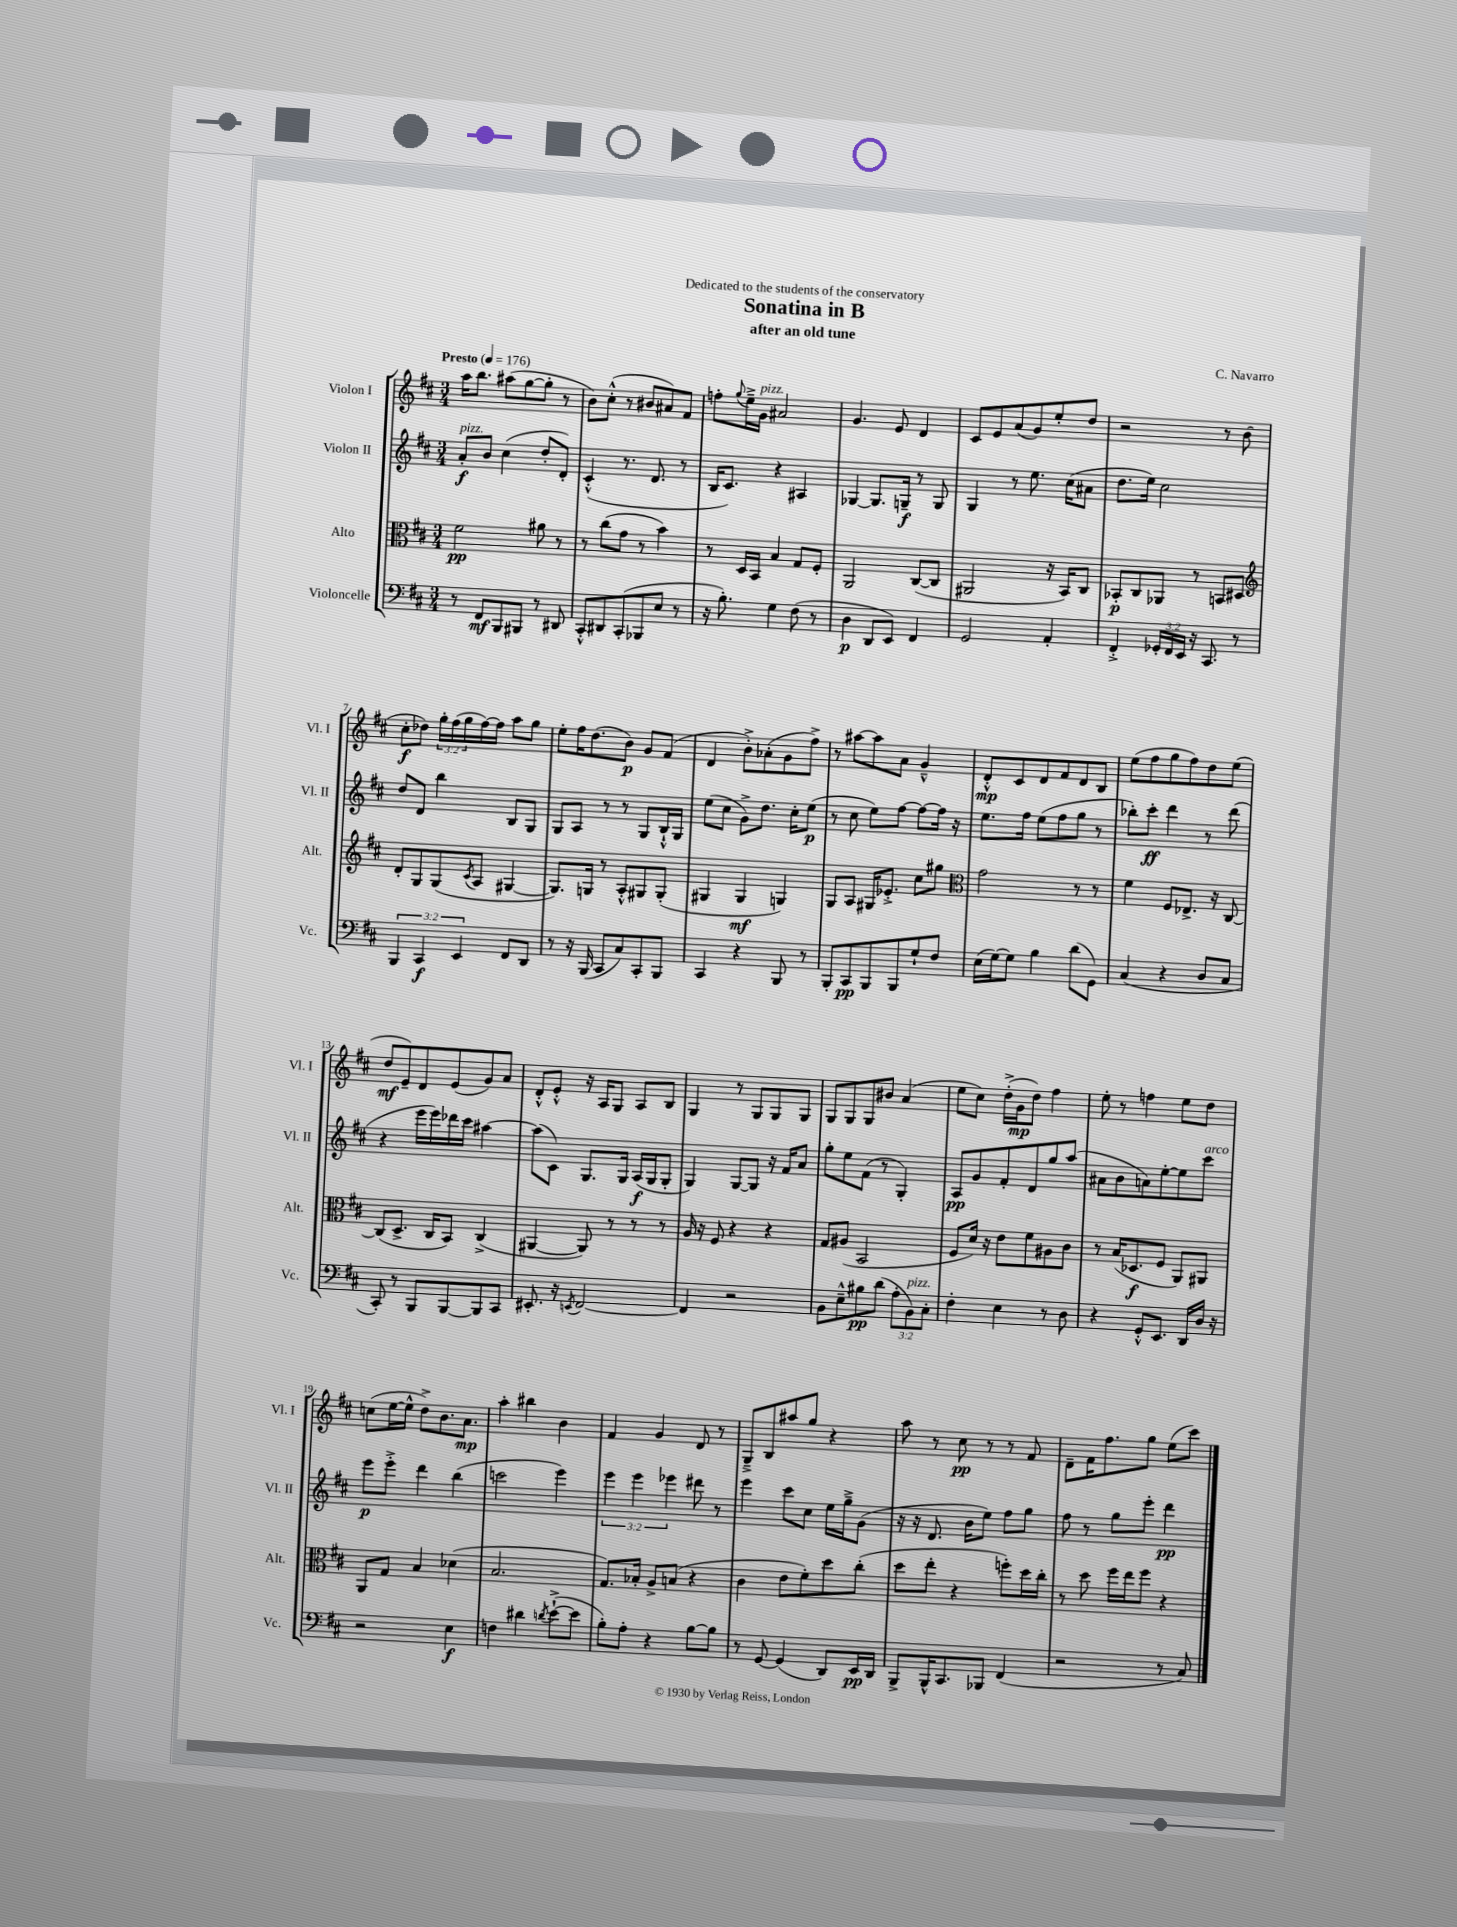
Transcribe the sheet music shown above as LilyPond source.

\header { title = "Sonatina in B" composer = "C. Navarro" subtitle = "after an old tune" dedication = "Dedicated to the students of the conservatory" }
<<
\new StaffGroup <<
\new Staff = "s0" \with { instrumentName = "Violon I" shortInstrumentName = "Vl. I" } {
    \clef treble \key d \major \numericTimeSignature \time 3/4 \override Staff.TupletNumber.text = #tuplet-number::calc-fraction-text \tempo "Presto" 4 = 176
    a''16 b''8. ais''8( g''8~ g''8-. r8 |
    b'8) cis''8-.-^( r8 bis'8 ais'8) fis'8 |
    f''8-. \appoggiatura { g''8 } e''16---> g'16^\markup { \italic "pizz." } ais'2 |
    g'4. e'8 d'4 |
    cis'8 e'8 a'8( g'8) e''8-. d''8 |
    r2 r8 b'8( |
    cis''8-.\f des''8) \tuplet 3/2 { g''16-. fis''16( g''16 } fis''16~) fis''16 a''8 g''8 |
    e''8-. fis''16 d''8.( b'8\p) g'8 fis'8( |
    d'4 b'8-.->) aes'8-.( g'8 fis''8->) |
    r8 ais''8~ ais''8 a'8 g'4---^ |
    d'8-.-^\mp cis'8 d'8 fis'8 d'8 b8 |
    e''8( fis''8 g''8 fis''8) d''8 e''8( |
    d''8\mf e'8--) d'8 e'8( g'8) a'8 |
    d'8-.-^ e'8-.-^ r16 a16 g8 a8 b8 |
    g4 r8 g8 g8 g8 |
    g8 g8 g8 bis'8 a'4( |
    e''8 cis''8) d''16-.->( g'16\mp d''8) fis''4 |
    e''8-. r8 f''4 e''8 d''8 |
    c''8( e''16~ e''16-^ d''8->) b'8. a'8.\mp |
    a''4-. bis''4 b'4 |
    fis'4 g'4 d'8 r8 |
    g8---> b8 ais''8 g''8 r4 |
    a''8 r8 cis''8\pp r8 r8 fis'8 |
    d'8-- fis'16 fis''8. g''8 e''8( cis'''8) \bar "|." |
}
\new Staff = "s1" \with { instrumentName = "Violon II" shortInstrumentName = "Vl. II" } {
    \clef treble \key d \major \numericTimeSignature \time 3/4 \override Staff.TupletNumber.text = #tuplet-number::calc-fraction-text
    a'8-.\f^\markup { \italic "pizz." } b'8 cis''4( d''8-. d'8-.) |
    cis'4-.-^( r8. d'8. r8 |
    b16 cis'8.) r4 ais4 |
    ges4~ ges8. g16--\f r8 g8 |
    g4 r8 e''8. cis''16( ais'8 |
    d''8. e''16) cis''2 |
    d''8 d'8 b''4 b8 g8 |
    g8 a8 r8 r8 g8 b16-!-^ g16 |
    e''8( cis''8 g'8->) d''8. cis''16-. e''8\p( |
    r8 cis''8 e''8) fis''8~ fis''8~ fis''16 r16 |
    e''8. fis''16 e''8( fis''8 g''8 r8 |
    bes''8-.) cis'''8-.\ff d'''4 r8 d'''8( |
    r4 e'''16 e'''16) des'''16 cis'''16 ais''4~ |
    ais''8( cis'8) g8. g16 a16\f( g16 g8-. |
    g4) g8~ g8 r16 fis'16 a'8 |
    g''8-. e''8 fis'8( r8 g4-.) |
    a8\pp g'8 fis'8-. d'8 g''8 a''8( |
    ais'8 b'8 a'8) e''8~-. e''8 cis'''8^\markup { \italic "arco" } |
    e'''8\p e'''8-.-> d'''4 b''4( |
    c'''2 e'''4) |
    \tuplet 3/2 { e'''4 e'''4 ees'''4 } dis'''8 r8 |
    e'''4 cis'''8 cis''8 e''16 g''16---> g'8( |
    r16 r16 d'8. b'16 e''8) fis''8 g''8 |
    fis''8 r8 g''8 e'''8-. d'''4\pp \bar "|." |
}
\new Staff = "s2" \with { instrumentName = "Alto" shortInstrumentName = "Alt." } {
    \clef alto \key d \major \numericTimeSignature \time 3/4
    fis'2\pp ais'8 r8 |
    r8 cis''8( g'8 r8 b'4) |
    r8 d16 b,16 b4 g8 fis8-. |
    a,2 cis8~( cis8 |
    ais,2 r16 b,16) cis8 |
    bes,8-.\p cis8 aes,8 r8 b,8 dis8 |
    \clef treble d'8-. g8 g8( \acciaccatura { cis'8 } a8 gis4~ |
    gis8.) g16 r8 a8-.-^ gis8 gis8-.( |
    gis4 gis4\mf g4) |
    g8 a8 gis16 ees'8.-.-> cis''8 gis''8 |
    \clef alto g'2 r8 r8 |
    fis'4 fis8 ees8.-> r16 cis8~ |
    cis8( d8.-> cis16 b,8) cis4->( |
    ais,4~ ais,8) r8 r8 r8 |
    a16 r16 fis8 r4 r4 |
    g8 ais8( b,2 |
    fis8 d'16) r16 e'8 fis'8 ais8 cis'8 |
    r8 b16( des8.\f fis8 a,8) ais,8 |
    a,8 g8 b4 des'4( |
    b2. |
    g8.) bes16-. a8-> b8( r4 |
    cis'4 e'8 fis'8-.) d''8 cis''8-.( |
    d''8 e''8-. r4 f''8-.) d''16 cis''16-. |
    r8 d''8 fis''16 e''16 fis''8 r4 \bar "|." |
}
\new Staff = "s3" \with { instrumentName = "Violoncelle" shortInstrumentName = "Vc." } {
    \clef bass \key d \major \numericTimeSignature \time 3/4 \override Staff.TupletNumber.text = #tuplet-number::calc-fraction-text
    r8 fis,8\mf b,,8 bis,,8 r8 dis,8 |
    cis,8-.-^ dis,8 cis,8-.( bes,,8 e8 r8 |
    r16 b8.-.) g4 fis8( r8 |
    d4\p d,8 e,8) fis,4 |
    g,2 a,4-. |
    fis,4-.-> \tuplet 3/2 { ges,16-. fis,16 e,16 } r16 cis,8. r8 |
    \tuplet 3/2 { b,,4 cis,4\f e,4 } fis,8 d,8 |
    r8 r16 b,,16( cis,8 cis8) cis,8-. b,,8 |
    cis,4 r4 b,,8 r8 |
    b,,8-. cis,8\pp b,,8 b,,8 g8-! fis8 |
    e16( g16~) g8 b4 d'8( g,8) |
    cis4( r4 d8 cis8 |
    cis,8-.) r8 b,,8 b,,8~ b,,8 cis,8 |
    eis,8.-. r16 \acciaccatura { e,8 } fis,2~ |
    fis,4 r2 |
    b,8 e8---^ bis8\pp d'8( \tuplet 3/2 { a8-. b,8^\markup { \italic "pizz." }) cis8-. } |
    fis4-. e4 r8 d8 |
    r4 g,8-.-^ e,8. d,16 d16 r16 |
    r2 e4\f |
    f4 dis'4 \acciaccatura { d'8 } e'8~-!->( e'8 |
    b8-.) a8-. r4 b8~ b8 |
    r8 g,8~ g,4( d,8) e,16\pp d,16 |
    b,,8-> b,,16-^ cis,8. bes,,8 fis,4( |
    r2 r8 cis8) \bar "|." |
}
>>
>>
